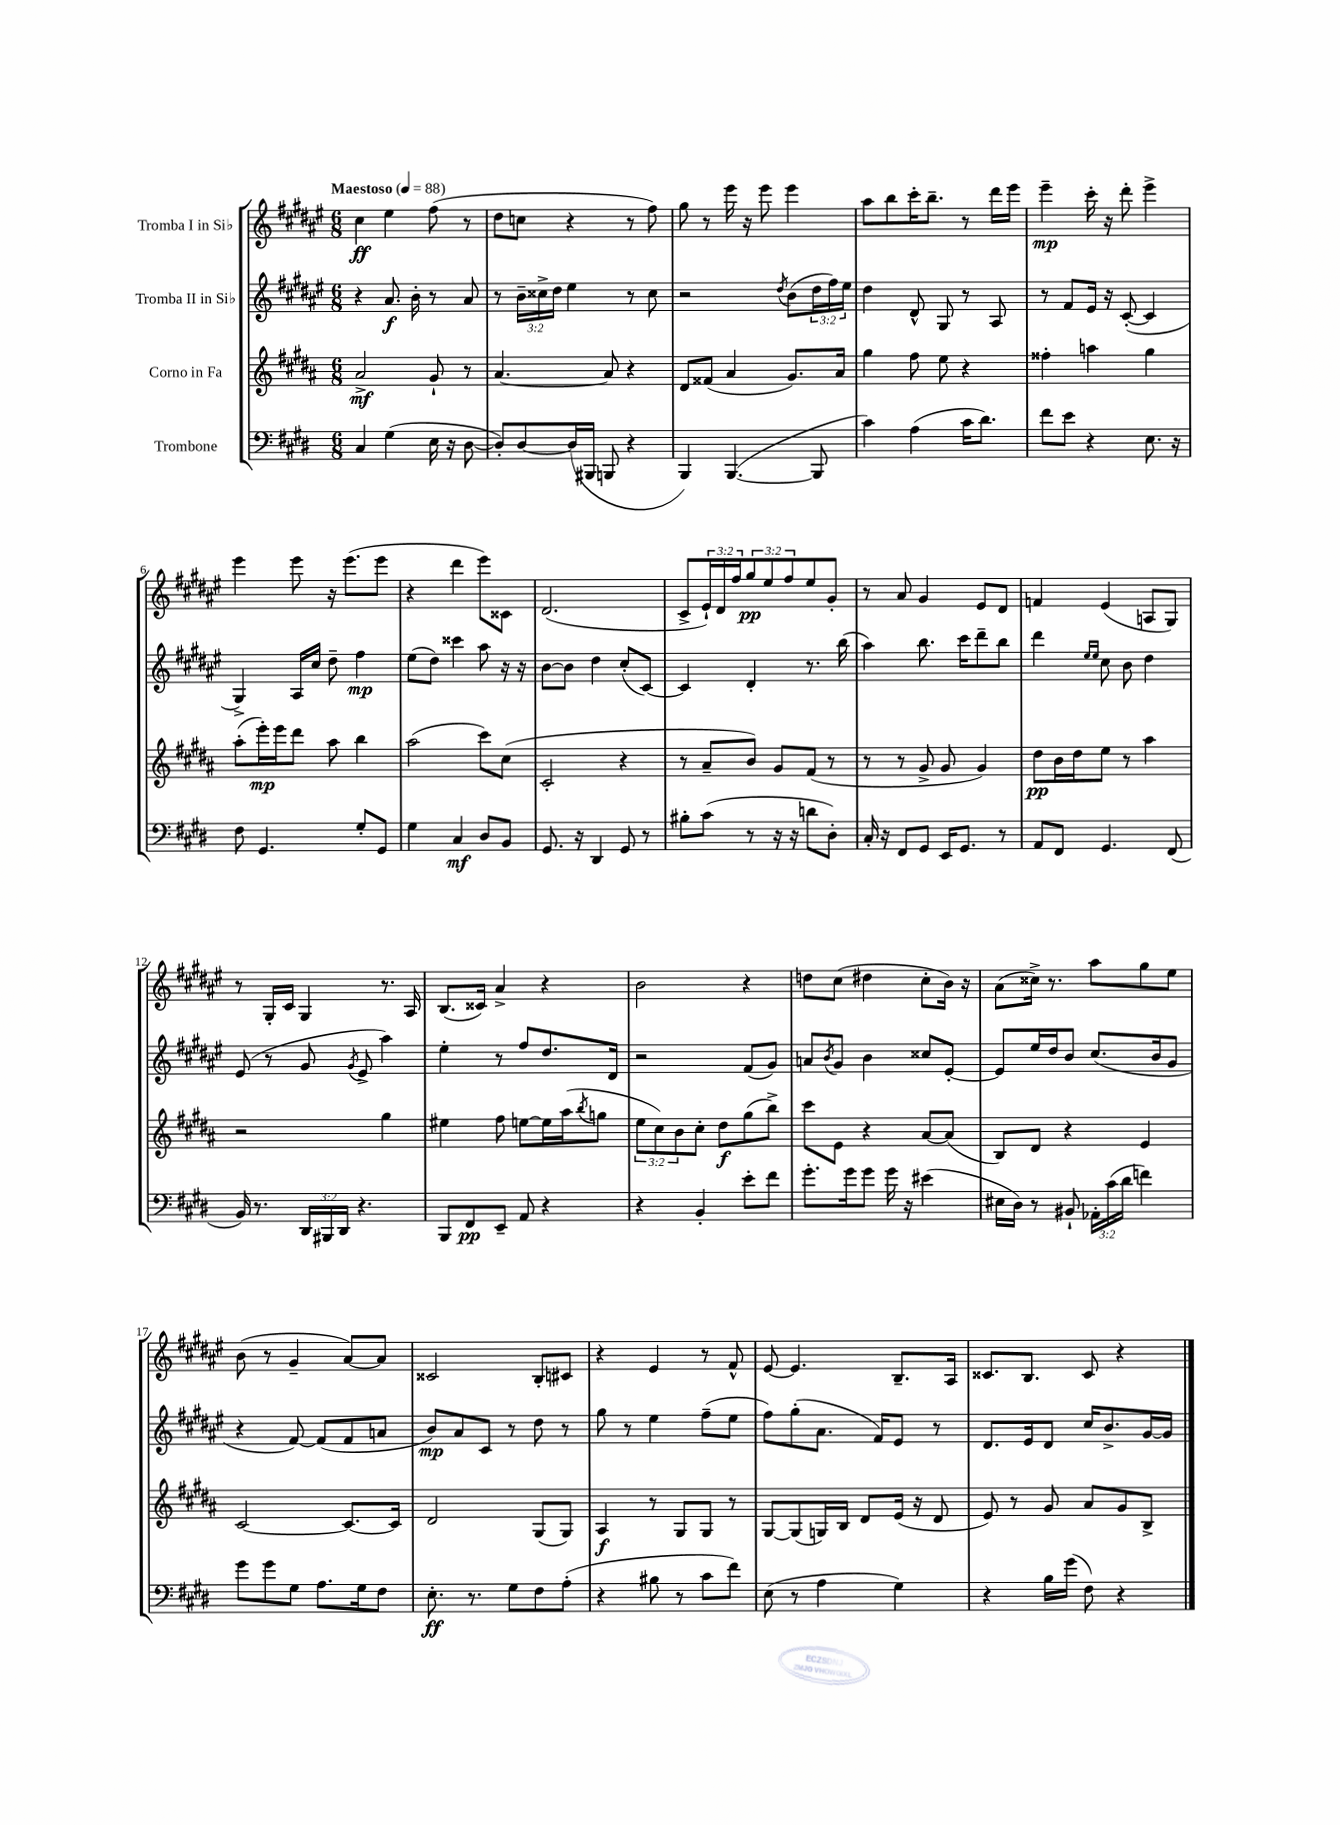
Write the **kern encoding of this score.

**kern	**dynam	**kern	**dynam	**kern	**dynam	**kern	**dynam
*part4	*part4	*part3	*part3	*part2	*part2	*part1	*part1
*staff4	*staff4	*staff3	*staff3	*staff2	*staff2	*staff1	*staff1
*I"Trombone	*	*I"Corno in Fa	*	*I"Tromba II in Si♭	*	*I"Tromba I in Si♭	*
*clefF4	*	*clefG2	*	*clefG2	*	*clefG2	*
*k[f#c#g#d#]	*	*k[f#c#g#d#a#]	*	*k[f#c#g#d#a#e#]	*	*k[f#c#g#d#a#e#]	*
*M6/8	*	*M6/8	*	*M6/8	*	*M6/8	*
*MM88	*	*MM88	*	*MM88	*	*MM88	*
=1	=1	=1	=1	=1	=1	=1	=1
!	!	!	!	!	!	!LO:TX:a:B:t=Maestoso	!
4C#/	.	2a#^/	mf	4r	.	4cc#\	ff
(4G#\	.	.	.	8.a#/	f	4ee#\	.
.	.	.	.	16b'\	.	.	.
16E\	.	8g#`/	.	8r	.	(8ff#\	.
16r	.	.	.	.	.	.	.
[8D#\	.	8r	.	8a#/	.	8r	.
=2	=2	=2	=2	=2	=2	=2	=2
8D#'/L])	.	[4.a#/	.	8r	.	8dd#\L	.
[8D#/	.	.	.	24b~\LL	.	8ccn\J	.
.	.	.	.	24cc##X^\	.	.	.
.	.	.	.	24dd#\JJ	.	.	.
(16D#/L]	.	.	.	4ee#\	.	4r	.
16BBB#X/JJ	.	.	.	.	.	.	.
8BBBn/	.	8a#/]	.	.	.	.	.
4r	.	4r	.	8r	.	8r	.
.	.	.	.	8cc##\	.	8ff#\)	.
=3	=3	=3	=3	=3	=3	=3	=3
4BBB/)	.	8d#/L	.	2r	.	8gg#\	.
.	.	(8f##X/J	.	.	.	8r	.
([4.BBB/	.	4a#/	.	.	.	16eee#\	.
.	.	.	.	.	.	16r	.
.	.	.	.	.	.	8eee#\	.
.	.	.	.	8qdd#/	.	.	.
.	.	8.g#/L)	.	(8b\L	.	4eee#\	.
8BBB/]	.	.	.	24dd#\L	.	.	.
.	.	.	.	24ff#\)	.	.	.
.	.	16a#/Jk	.	.	.	.	.
.	.	.	.	24ee#\JJ	.	.	.
=4	=4	=4	=4	=4	=4	=4	=4
4c#\)	.	4gg#\	.	4dd#\	.	8aa#\L	.
.	.	.	.	.	.	8bb\	.
(4A\	.	8ff#\	.	8d#^^/	.	16ccc#'\K	.
.	.	.	.	.	.	8.bb~\J	.
.	.	8ee\	.	8G#/	.	.	.
16c#\KL	.	4r	.	8r	.	8r	.
8.d#\J)	.	.	.	.	.	.	.
.	.	.	.	8A#/	.	16ddd#\LL	.
.	.	.	.	.	.	16eee#\JJ	.
=5	=5	=5	=5	=5	=5	=5	=5
8f#\L	.	4ff##X'\	.	8r	.	4eee#~\	mp
8e\J	.	.	.	8f#/L	.	.	.
4r	.	4aan\	.	16e#/Jk	.	16ccc#'\	.
.	.	.	.	16r	.	16r	.
.	.	.	.	([8c#'/	.	8ddd#'\	.
8.E\	.	4gg#\	.	4c#/]	.	4eee#^\	.
16r	.	.	.	.	.	.	.
!!LO:LB:g=z
=6	=6	=6	=6	=6	=6	=6	=6
8F#\	.	(8aa#'\L	.	4G#^/)	.	4eee#\	.
4.GG#/	.	16eee'\L)	mp	.	.	.	.
.	.	16eee\J	.	.	.	.	.
.	.	8ddd#\J	.	16A#/LL	.	8eee#\	.
.	.	.	.	16cc#/JJ	.	.	.
.	.	8aa#\	.	8dd#~\	.	16r	.
.	.	.	.	.	.	(8.eee#\L	.
8G#'/L	.	4bb\	.	4ff#\	mp	.	.
8GG#/J	.	.	.	.	.	8eee#\J	.
=7	=7	=7	=7	=7	=7	=7	=7
4G#\	.	(2aa#\	.	(8ee#\L	.	4r	.
.	.	.	.	8dd#\J)	.	.	.
4C#/	mf	.	.	4ccc##X\	.	4ddd#\	.
8D#/L	.	8ccc#\L)	.	8aa#\	.	8eee#\L)	.
8BB/J	.	(8cc#\J	.	16r	.	8c##X\J	.
.	.	.	.	16r	.	.	.
=8	=8	=8	=8	=8	=8	=8	=8
8.GG#/	.	2c#'/	.	[8b\L	.	(2.d#/	.
.	.	.	.	8b\J]	.	.	.
16r	.	.	.	.	.	.	.
4DD#/	.	.	.	4dd#\	.	.	.
8GG#/	.	4r	.	(8cc#'/L	.	.	.
8r	.	.	.	[8c#/J)	.	.	.
=9	=9	=9	=9	=9	=9	=9	=9
8B#X'\L	.	8r	.	4c#/]	.	8c#^/L	.
(8c#\J	.	8a#~/L	.	.	.	24e#`/L)	.
.	.	.	.	.	.	24d#/	.
.	.	.	.	.	.	24ff#/J	.
8r	.	8b/J)	.	4d#'/	.	12gg#/	pp
.	.	.	.	.	.	12ee#/	.
16r	.	8g#/L	.	.	.	.	.
.	.	.	.	.	.	12ff#/	.
16r	.	.	.	.	.	.	.
8dn\L	.	(8f#/J	.	8.r	.	8ee#/	.
8D#'\J)	.	8r	.	.	.	8g#'/J	.
.	.	.	.	(16bb\	.	.	.
=10	=10	=10	=10	=10	=10	=10	=10
16C#'/	.	8r	.	4aa#\)	.	8r	.
16r	.	.	.	.	.	.	.
8FF#/L	.	8r	.	.	.	8a#/	.
8GG#/J	.	8g#^/	.	8.bb\	.	4g#/	.
16EE/KL	.	8g#/	.	.	.	.	.
8.GG#/J	.	.	.	16ccc#\KL	.	.	.
.	.	4g#/)	.	8ddd#~\	.	8e#/L	.
8r	.	.	.	8bb\J	.	8d#/J	.
=11	=11	=11	=11	=11	=11	=11	=11
8AA/L	.	8dd#\L	pp	4ddd#\	.	4fn/	.
8FF#/J	.	16b\L	.	.	.	.	.
.	.	16dd#\J	.	.	.	.	.
.	.	.	.	16qqee#/LL	.	.	.
.	.	.	.	16qqee#/JJ	.	.	.
4.GG#/	.	8ee\J	.	8cc#\	.	(4e#/	.
.	.	8r	.	8b\	.	.	.
.	.	4aa#\	.	4dd#\	.	8An/L	.
(8FF#/	.	.	.	.	.	8G#/J)	.
!!LO:LB:g=z
=12	=12	=12	=12	=12	=12	=12	=12
16BB/)	.	2r	.	(8e#/	.	8r	.
8.r	.	.	.	.	.	.	.
.	.	.	.	8r	.	16G#'/LL	.
.	.	.	.	.	.	16c#/JJ	.
24DD#/LL	.	.	.	8g#/	.	4G#/	.
24BBB#X/	.	.	.	.	.	.	.
24DD#/JJ	.	.	.	.	.	.	.
.	.	.	.	8qg#/	.	.	.
4.r	.	.	.	8e#^/	.	.	.
.	.	4gg#\	.	4aa#\)	.	8.r	.
.	.	.	.	.	.	16A#/	.
=13	=13	=13	=13	=13	=13	=13	=13
8BBB/L	.	4ee#X\	.	4ee#'\	.	(8.B/L	.
8FF#/	pp	.	.	.	.	.	.
.	.	.	.	.	.	16c##X/Jk)	.
8EE~/J	.	8ff#\	.	8r	.	4a#^/	.
8AA/	.	[8een\L	.	8ff#/L	.	.	.
4r	.	16ee\L]	.	8.dd#/	.	4r	.
.	.	(16aa#\J	.	.	.	.	.
.	.	8qbb/	.	.	.	.	.
.	.	8ggn\J	.	.	.	.	.
.	.	.	.	16d#/Jk	.	.	.
=14	=14	=14	=14	=14	=14	=14	=14
4r	.	12ee\L	.	2r	.	2b\	.
.	.	12cc#\)	.	.	.	.	.
.	.	12b\	.	.	.	.	.
4BB'/	.	8cc#'\J	.	.	.	.	.
.	.	8dd#\L	f	.	.	.	.
8e'\L	.	(8gg#\	.	(8f#/L	.	4r	.
8f#\J	.	8bb^\J)	.	8g#/J)	.	.	.
=15	=15	=15	=15	=15	=15	=15	=15
8.g#'\L	.	8ccc#\L	.	8an/L	.	8ddn\L	.
.	.	.	.	8qb/	.	.	.
.	.	8e\J	.	8g#/J	.	(8cc#\J	.
16g#\k	.	.	.	.	.	.	.
8g#\J	.	4r	.	4b\	.	4dd#X\	.
16g#\	.	.	.	.	.	.	.
16r	.	.	.	.	.	.	.
(4e#X\	.	[8a#/L	.	8cc##X/L	.	8cc#'\L	.
.	.	(8a#/J]	.	[8e#'/J	.	16b\Jk)	.
.	.	.	.	.	.	16r	.
=16	=16	=16	=16	=16	=16	=16	=16
16E#X\LL	.	8B/L)	.	8e#/L]	.	(8a#\L	.
16D#\JJ)	.	.	.	.	.	.	.
8r	.	8d#/J	.	16ee#/L	.	16cc##X^\Jk)	.
.	.	.	.	16dd#/J	.	8.r	.
8BB#X`/	.	4r	.	8b/J	.	.	.
24AA-X'\LL	.	.	.	(8.cc#/L	.	8aa#\L	.
(24c#\	.	.	.	.	.	.	.
24d#\JJ	.	.	.	.	.	.	.
4fn\)	.	4e/	.	.	.	8gg#\	.
.	.	.	.	16b/k	.	.	.
.	.	.	.	8g#/J	.	8ee#\J	.
!!LO:LB:g=z
=17	=17	=17	=17	=17	=17	=17	=17
8g#\L	.	[2c#/	.	4r	.	(8b\	.
8g#\	.	.	.	.	.	8r	.
8G#\J	.	.	.	[8f#/)	.	4g#~/	.
8.A\L	.	.	.	(8f#/L]	.	.	.
.	.	8.c#/L_	.	8f#/	.	[8a#/L)	.
16G#\k	.	.	.	.	.	.	.
8F#\J	.	.	.	8an/J	.	8a#/J]	.
.	.	16c#/Jk]	.	.	.	.	.
=18	=18	=18	=18	=18	=18	=18	=18
8.E'\	ff	2d#/	.	8b/L)	mp	2c##X/	.
.	.	.	.	8a#/	.	.	.
8.r	.	.	.	.	.	.	.
.	.	.	.	8c#/J	.	.	.
8G#\L	.	.	.	8r	.	.	.
8F#\	.	(8G#/L	.	8dd#\	.	8B'/L	.
(8A'\J	.	8G#/J)	.	8r	.	8c#X/J	.
=19	=19	=19	=19	=19	=19	=19	=19
4r	.	4A#/	f	8gg#\	.	4r	.
.	.	.	.	8r	.	.	.
8B#X\	.	8r	.	4ee#\	.	4e#/	.
8r	.	8G#/L	.	.	.	.	.
8c#\L	.	8G#/J	.	(8ff#~\L	.	8r	.
8f#\J)	.	8r	.	8ee#\J	.	8f#^^/	.
=20	=20	=20	=20	=20	=20	=20	=20
(8E\	.	[8G#/L	.	8ff#\L)	.	[8e#/	.
8r	.	(8G#/]	.	(8gg#'\	.	4.e#/]	.
4A\	.	16Gn/L)	.	8.a#\J	.	.	.
.	.	16B/JJ	.	.	.	.	.
.	.	8d#/L	.	.	.	.	.
.	.	.	.	16f#/KL)	.	.	.
4G#\)	.	(16e/Jk	.	8e#/J	.	8.B~/L	.
.	.	16r	.	.	.	.	.
.	.	8d#/	.	8r	.	.	.
.	.	.	.	.	.	16A#/Jk	.
=21	=21	=21	=21	=21	=21	=21	=21
4r	.	8e/)	.	8.d#/L	.	8.c##X/L	.
.	.	8r	.	.	.	.	.
.	.	.	.	16e#/k	.	8.B/J	.
16B\LL	.	8g#/	.	8d#/J	.	.	.
(16g#\JJ	.	.	.	.	.	.	.
8F#\)	.	8a#/L	.	16cc#/KL	.	8c##/	.
.	.	.	.	8.b^/	.	.	.
4r	.	8g#/	.	.	.	4r	.
.	.	8B^/J	.	[16g#/L	.	.	.
.	.	.	.	16g#/JJ]	.	.	.
==	==	==	==	==	==	==	==
*-	*-	*-	*-	*-	*-	*-	*-
